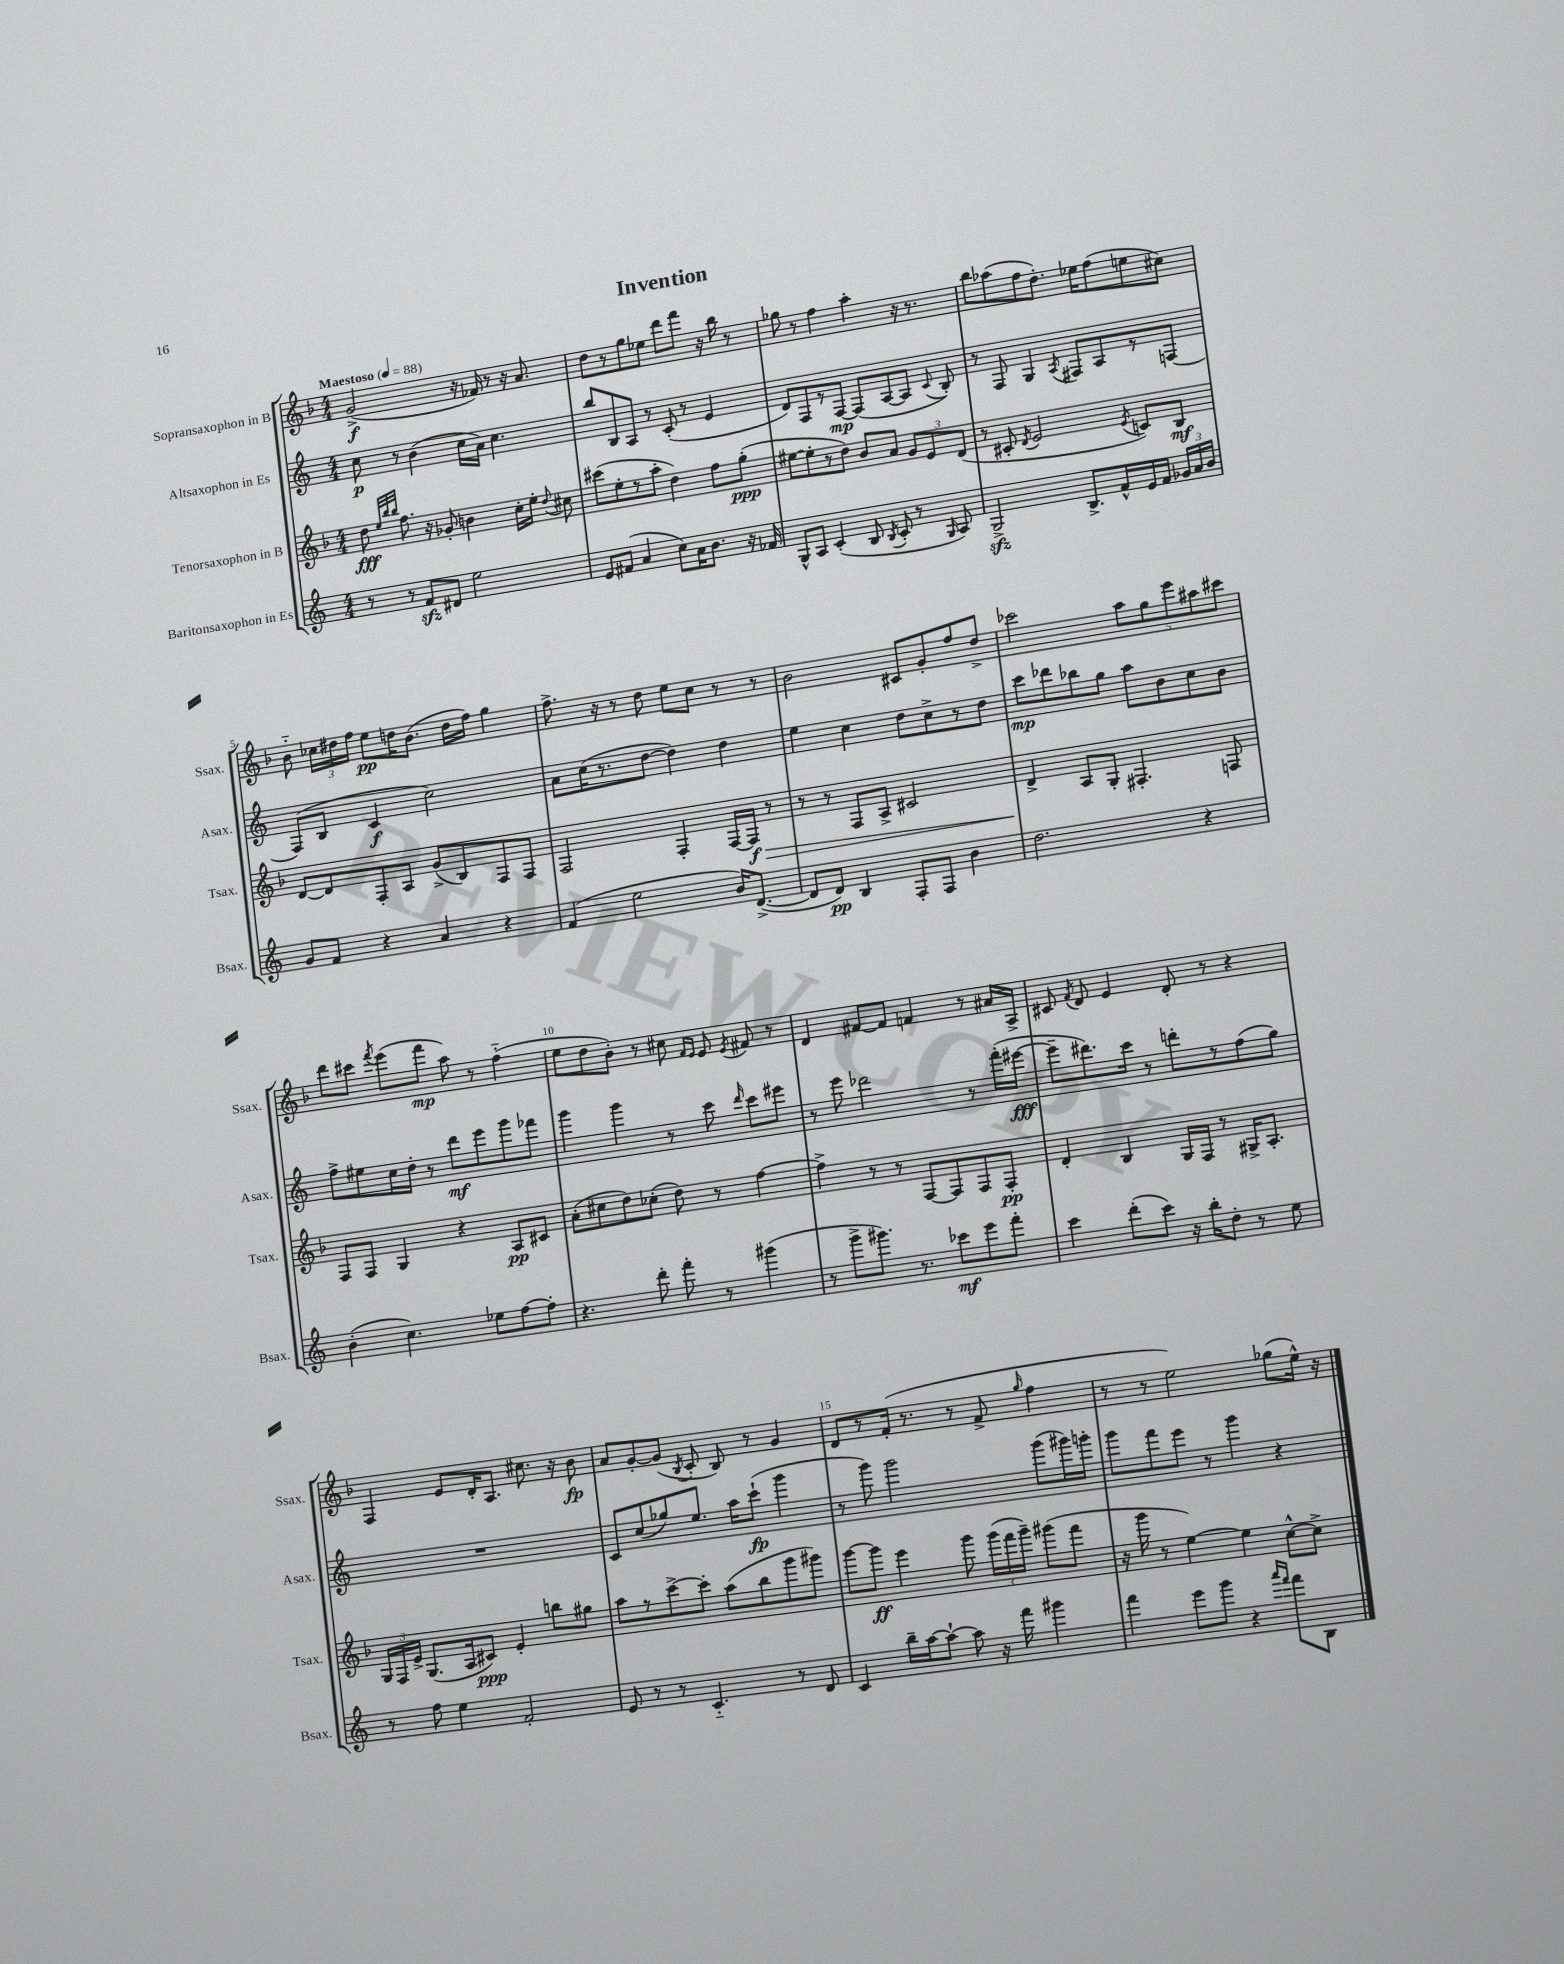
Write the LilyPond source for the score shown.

\header { title = "Invention" }
<<
\new StaffGroup <<
\new Staff = "s0" \with { instrumentName = "Sopransaxophon in B" shortInstrumentName = "Ssax." } {
    \clef treble \key f \major \numericTimeSignature \time 4/4 \tempo "Maestoso" 4 = 88
    \autoBeamOff g'2->\f( r16 fes'16) r8 r16 a'8. |
    d''8[ r8 g''8 ees''8] d'''8[ f'''8] r16 bes''16 r8 |
    ges''8 r8 f''4 a''4-. r16 r8. |
    bes''8[ aes''8( f''8 d''8.]-.) ees''16[ f''8( e''8 cis''8]) |
    bes'8-_ \tuplet 3/2 { ces''16[ dis''16 f''16] } e''8[\pp d''16 bes'8.]( d''16[ f''16]) g''4 |
    f''8.-> r16 r8 d''8 e''8[ c''8] r8 r8 |
    bes'2 cis'8[ g'8-. f''8 d''8]-> |
    ces'''2 \tuplet 5/4 { a''8[ g''8 e'''8 ais''8 cis'''8] } |
    d'''8[ cis'''8] \acciaccatura { f'''8 } e'''8[( f'''8]\mp a''8) r8 f''4-_( |
    e''8[ d''8 bes'8]-.) r8 cis''8 \grace { f'16[ e'16] } e'8 \acciaccatura { e'8 } fis'8 r8 |
    d'4 fis'8[~ fis'8] f'4 r8 ais'16[ a16]-> |
    cis'8 \acciaccatura { f'8 } d'8 e'4 d'8-. r8 r4 |
    f4 e'8[ d'16-. a8.] cis''8. r16 bes'8\fp |
    a'8[ g'8~-. g'8]( \acciaccatura { bes8 } c'8-. bes8) r8 g'4 |
    d'8[ r8 f'16]-.( r8. r8 f'8-> \grace { g''16 } f''4 |
    r8 r8 e''2) ges''8[( e''16]-^) r16 \bar "|." |
}
\new Staff = "s1" \with { instrumentName = "Altsaxophon in Es" shortInstrumentName = "Asax." } {
    \clef treble \key c \major \numericTimeSignature \time 4/4
    \autoBeamOff c''8\p r8 b'4( c''16[ a'16]) c''4. |
    b''8[ b8 a8] r8 c'8-.( r8 e'4 |
    d'8[) f8 r8 f8]~\mp f8[( a8~ a8] \appoggiatura { c'8 } b8-.) |
    r8 f8 g4 \acciaccatura { a8 } fis8[ a8 r8 f8]~ |
    f8[( b8] c'4\f c''2) |
    a'8[ c''16( r8. d''8]~ d''4) d''4 |
    e''4 c''4 d''8[ c''8-> r8 d''8] |
    c'''8[\mp des'''8 bes''8 g''8] a''8[ b'8 c''8 b'8] |
    f''8[-> eis''8 c''16 d''16]-. r8 d'''8[\mf e'''8 g'''8 fes'''8] |
    g'''4 g'''4 r8 c'''8 \grace { d'''16 } c'''8[ eis'''8] |
    r8 e'''8 des'''2 r8 f'''16[-.( eis'''16]~\fff |
    eis'''8[-- dis'''8.) c'''16] r8 d'''8[-. r8 f''8( g''8]) |
    R1 |
    c'8[ c''8( ges''8) e''8.] a''16[ c'''8]-!\fp( g'''4 |
    r8 g'''8) g'''2 g'''8[( gis'''16) g'''16]-. |
    g'''8[ f'''8 e'''8] r8 g'''4 r4 \bar "|." |
}
\new Staff = "s2" \with { instrumentName = "Tenorsaxophon in B" shortInstrumentName = "Tsax." } {
    \clef treble \key f \major \numericTimeSignature \time 4/4
    \autoBeamOff d''8\fff \grace { e''32[ bes''32 bes''32] } f''8. r16 ges'8-. b'4 c''16[-. e''16]-. \appoggiatura { d''8 } cis''8 |
    cis'''8[( e''8-. r8 a''8]-. d''4) f''8[ g''8]-.\ppp( |
    eis''8[~ eis''8-. r8 d''8]) bes'8[ a'8] \tuplet 3/2 { g'8[ e'8 d'8]( } |
    r8 cis'8-. \acciaccatura { d'8 } e'2 \acciaccatura { e'8 } c'8[) bes8]\mf |
    d'8[~ d'8 f8-. a8] g'8[->( bes8) f8 f8] |
    f2 f4-. f16[~ f16]\f\> r8 |
    r8 r8 f8[ a8]-> cis'2 |
    d'4->\! a8[ g8]-. fis4.-. f8 |
    f8[ f8] g4 r4 a8[\pp cis'8] |
    a'8[-.( cis''8 d''8) ces''8]-.( d''8) r8 f''4~ |
    f''4-> r8 r8 f8[~ f8 f8 f8]-.\pp |
    d'4-. bes4 g16[ f16] r8 gis16[-> a8.]-. |
    \tuplet 3/2 { g16[ f16 e'16]-> } g8.[( a16 cis'8]\ppp) e'4-. b''8[ gis''8] |
    a''8[ r8 c'''8~-> c'''8]-. a''8[( bes''8 g'''8 gis'''8]) |
    g'''8[~ g'''8]\ff e'''4 g'''8 \tuplet 3/2 { g'''16[( f'''16 g'''16]--) } gis'''8[( f'''8] |
    r16 g'''16 r8 e''4~) e''4 c''8[~-^ c''8]-> \bar "|." |
}
\new Staff = "s3" \with { instrumentName = "Baritonsaxophon in Es" shortInstrumentName = "Bsax." } {
    \clef treble \key c \major \numericTimeSignature \time 4/4
    \autoBeamOff r8 r8 f'8[\sfz dis'8] e''2 |
    e'8[ fis'8]( a'4 c''8[) a'16 b'8.] r16 fes'16 |
    g8[-^ a8] c'4-.( b8 \acciaccatura { b8 } c'8-. r8 \grace { g16 } a8) |
    g2->\sfz b8.[-> f'16-^ e'16 f'16] \tuplet 3/2 { ges'16[ a'16 b'16] } |
    g'8[ f'8] r4 a'4 r4 |
    f'4( e''2 b'16[) d'8.]~->( |
    d'8[ d'8]\pp) b4 f8[-. f8] b'4 |
    d''2. r4 |
    b'4-.( c''4.) ees''8[ f''8~ f''8]-. |
    r4. d'''8-. f'''8-. r8 gis'''4( |
    r8 g'''8[-> gis'''8.]) r8. ces'''8[\mf e'''8 f'''8]-. |
    c'''4 d'''8[-.( c'''8]) r16 b''16[-. d''8]-. r8 e''8 |
    r8 f''8 e''4 f'2-. |
    e'8 r8 r8 c'4.-_ r8 d'8 |
    c'4 b''16[-- a''16~ a''8]~-! a''8 r16 f'''16 gis'''4 |
    f'''4 e'''8[ g'''8] r4 \grace { a'''16[ f'''16] } f'''8[ b8] \bar "|." |
}
>>
>>
\layout { \context { \Score \override BarNumber.break-visibility = ##(#f #t #t) barNumberVisibility = #(every-nth-bar-number-visible 5) } }
